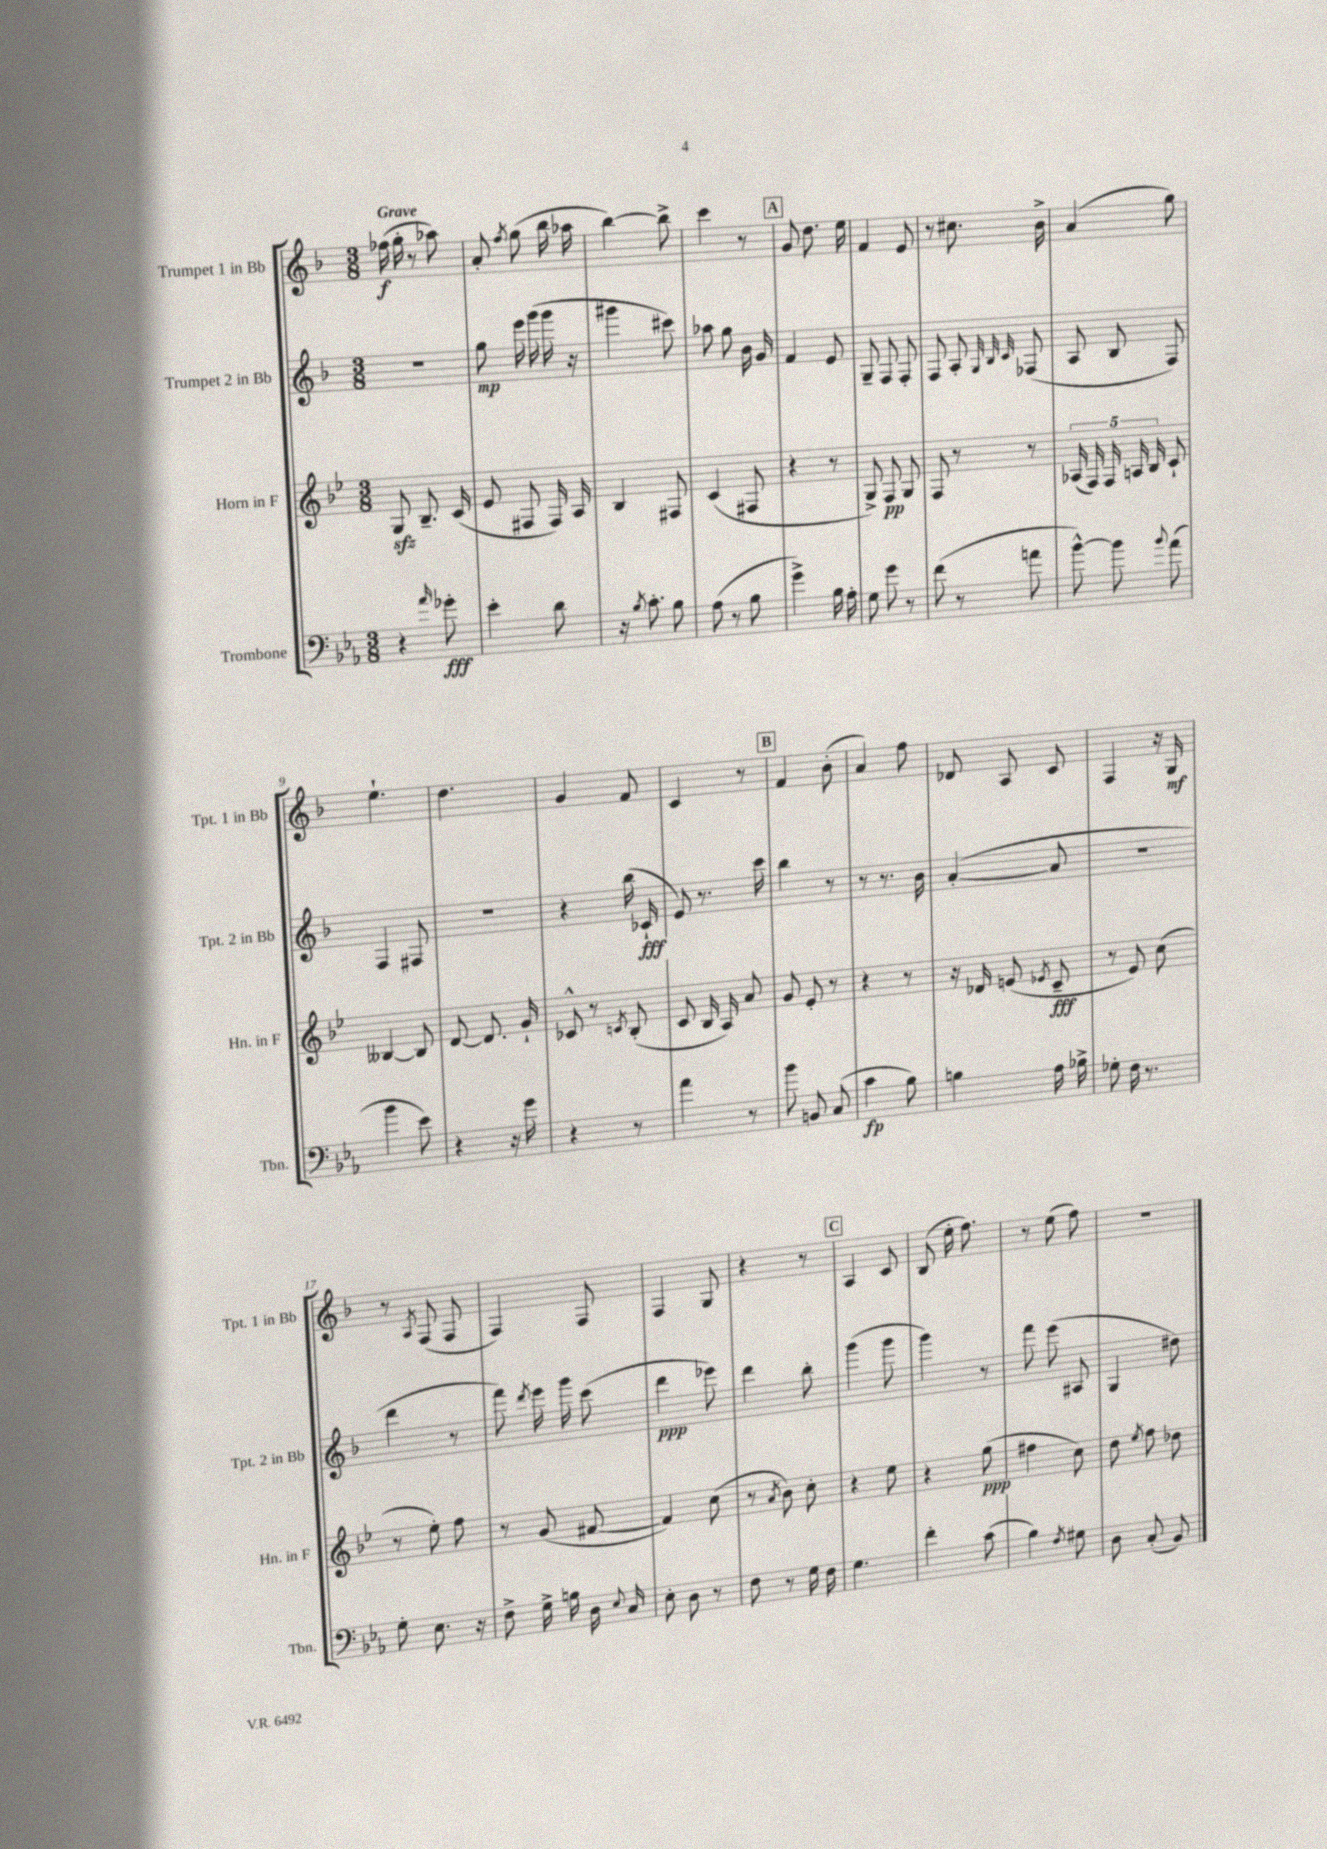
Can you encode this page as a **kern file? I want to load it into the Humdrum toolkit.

**kern	**kern	**kern	**kern
*staff4	*staff3	*staff2	*staff1
*clefF4	*clefG2	*clefG2	*clefG2
*k[b-e-a-]	*k[b-e-]	*k[b-]	*k[b-]
*M3/8	*M3/8	*M3/8	*M3/8
4r	8G/	4.r	(16ff-\
.	.	.	16gg'\
.	8.B-~/	.	8r
16qqa-/	.	.	.
8g-'\	.	.	8aa-\)
.	(16c/	.	.
=	=	=	=
4e-'\	8e-/	8gg\	8a'/
.	.	.	8qff/
.	8F#/	16eee\	(8gg\
.	.	(16ggg\	.
8d\	16F#/)	16ggg\	16bb-\
.	16A/	16r	16aa-\
=	=	=	=
16r	4B-/	4ggg#\	[4bb-\)
8qB-/	.	.	.
8.c'\	.	.	.
8B-\	8F#/	8ccc#\)	8bb-^\]
=	=	=	=
(8A-\	(4c/	8aa-\	4ccc\
8r	.	8gg\	.
8B-\	8F#/	16b-\	8r
.	.	16g/	.
=	=	=	=
4g^\)	4r	4f/	8g/
.	.	.	8.dd\
16B-\	8r	8e/	.
16A-'\	.	.	16ee\
=	=	=	=
8G\	8G^/)	8G~/	4f/
8g\	8F/	8F/	.
8r	8G/	8F'/	8e/
=	=	=	=
(8f\	8F/	8F/	8r
8r	8r	8A'/	8.cc#\
.	.	32qqG/	.
.	.	32qqB-/	.
.	.	32qqc/	.
8a\	8r	(8F-/	.
.	.	.	16b-^\
=	=	=	=
[8b-^^\)	(20A-/	8A/	(4a/
.	20F/)	.	.
.	20F/	.	.
8b-\]	.	8B-/	.
.	20A/	.	.
.	20B-/	.	.
8qqb-/	.	.	.
(8a-\	8c`/	8F/)	8gg\)
=	=	=	=
4b-\	[4B--/	4F/	4.ee`\
8e-\)	8B--/]	8F#/	.
=	=	=	=
4r	[8d/	4.r	4.dd\
.	8.d/]	.	.
16r	.	.	.
16g\	16g`/	.	.
=	=	=	=
4r	8c-^^/	4r	4g/
.	8r	.	.
.	8qc/	.	.
8r	(8B-'/	(16bb-\	8f/
.	.	16c-`/	.
=	=	=	=
4a-\	8c/	8e/)	4c/
.	16B-/	8.r	.
.	16A/)	.	.
8r	8a/	.	8r
.	.	16ccc\	.
=	=	=	=
8b-\	8g/	4bb-\	4f/
8BB/	8e-'/	.	.
(8C/	8r	8r	(8b-'\
=	=	=	=
4c\	4r	8r	4a/)
.	.	8.r	.
8B-\)	8r	.	8ff\
.	.	16b-\	.
=	=	=	=
4B\	16r	([4a'/	8d-/
.	16d-/	.	.
.	(8e/	.	8A/
.	8qe-/	.	.
16A-\	8c~/	8a/]	8c/
16B-^\	.	.	.
=	=	=	=
8G-'\	8r	4.r	4F/
16F\	8e-/)	.	.
8.r	.	.	.
.	(8cc\	.	16r
.	.	.	16G/
=	=	=	=
8G'\	8r	4ddd\	8r
.	.	.	8qA/
8.E-\	8ee-'\)	.	(8F/
.	8ff\	8r	8F/
16r	.	.	.
=	=	=	=
8F^\	8r	8fff\)	4F/)
.	.	8qddd/	.
16G^\	(8g/	16eee\	.
16B\	.	16ggg\	.
16D\	[8f#/	(8ccc\	8F/
8qqE-/	.	.	.
16C/	.	.	.
=	=	=	=
8E-'\	4f#/])	4ddd\	4F/
8D\	.	.	.
8r	(8cc\	8eee-\)	8G/
=	=	=	=
8F\	8r	4ddd\	4r
.	8qa/	.	.
8r	8b-\)	.	.
16G\	8cc'\	8bb-'\	8r
16F\	.	.	.
=	=	=	=
4.G\	4r	(4ggg\	4A/
.	8ee-\	8ggg\	8c/
=	=	=	=
4f'\	4r	4ggg\)	(8B-/
.	.	.	16ee'\
.	.	.	8.ff\)
(8c\	(8gg\	8r	.
=	=	=	=
4B-\)	4ff#\	8fff\	8r
.	.	(8eee\	(8ee\
8qF/	.	.	.
8G#\	8cc\)	8A#/	8ff\)
=	=	=	=
8D\	8dd\	4G/	4.r
.	8qee-/	.	.
(8C'/	8ff\	.	.
8BB-/)	8dd-\	8dd#\)	.
==	==	==	==
*-	*-	*-	*-
